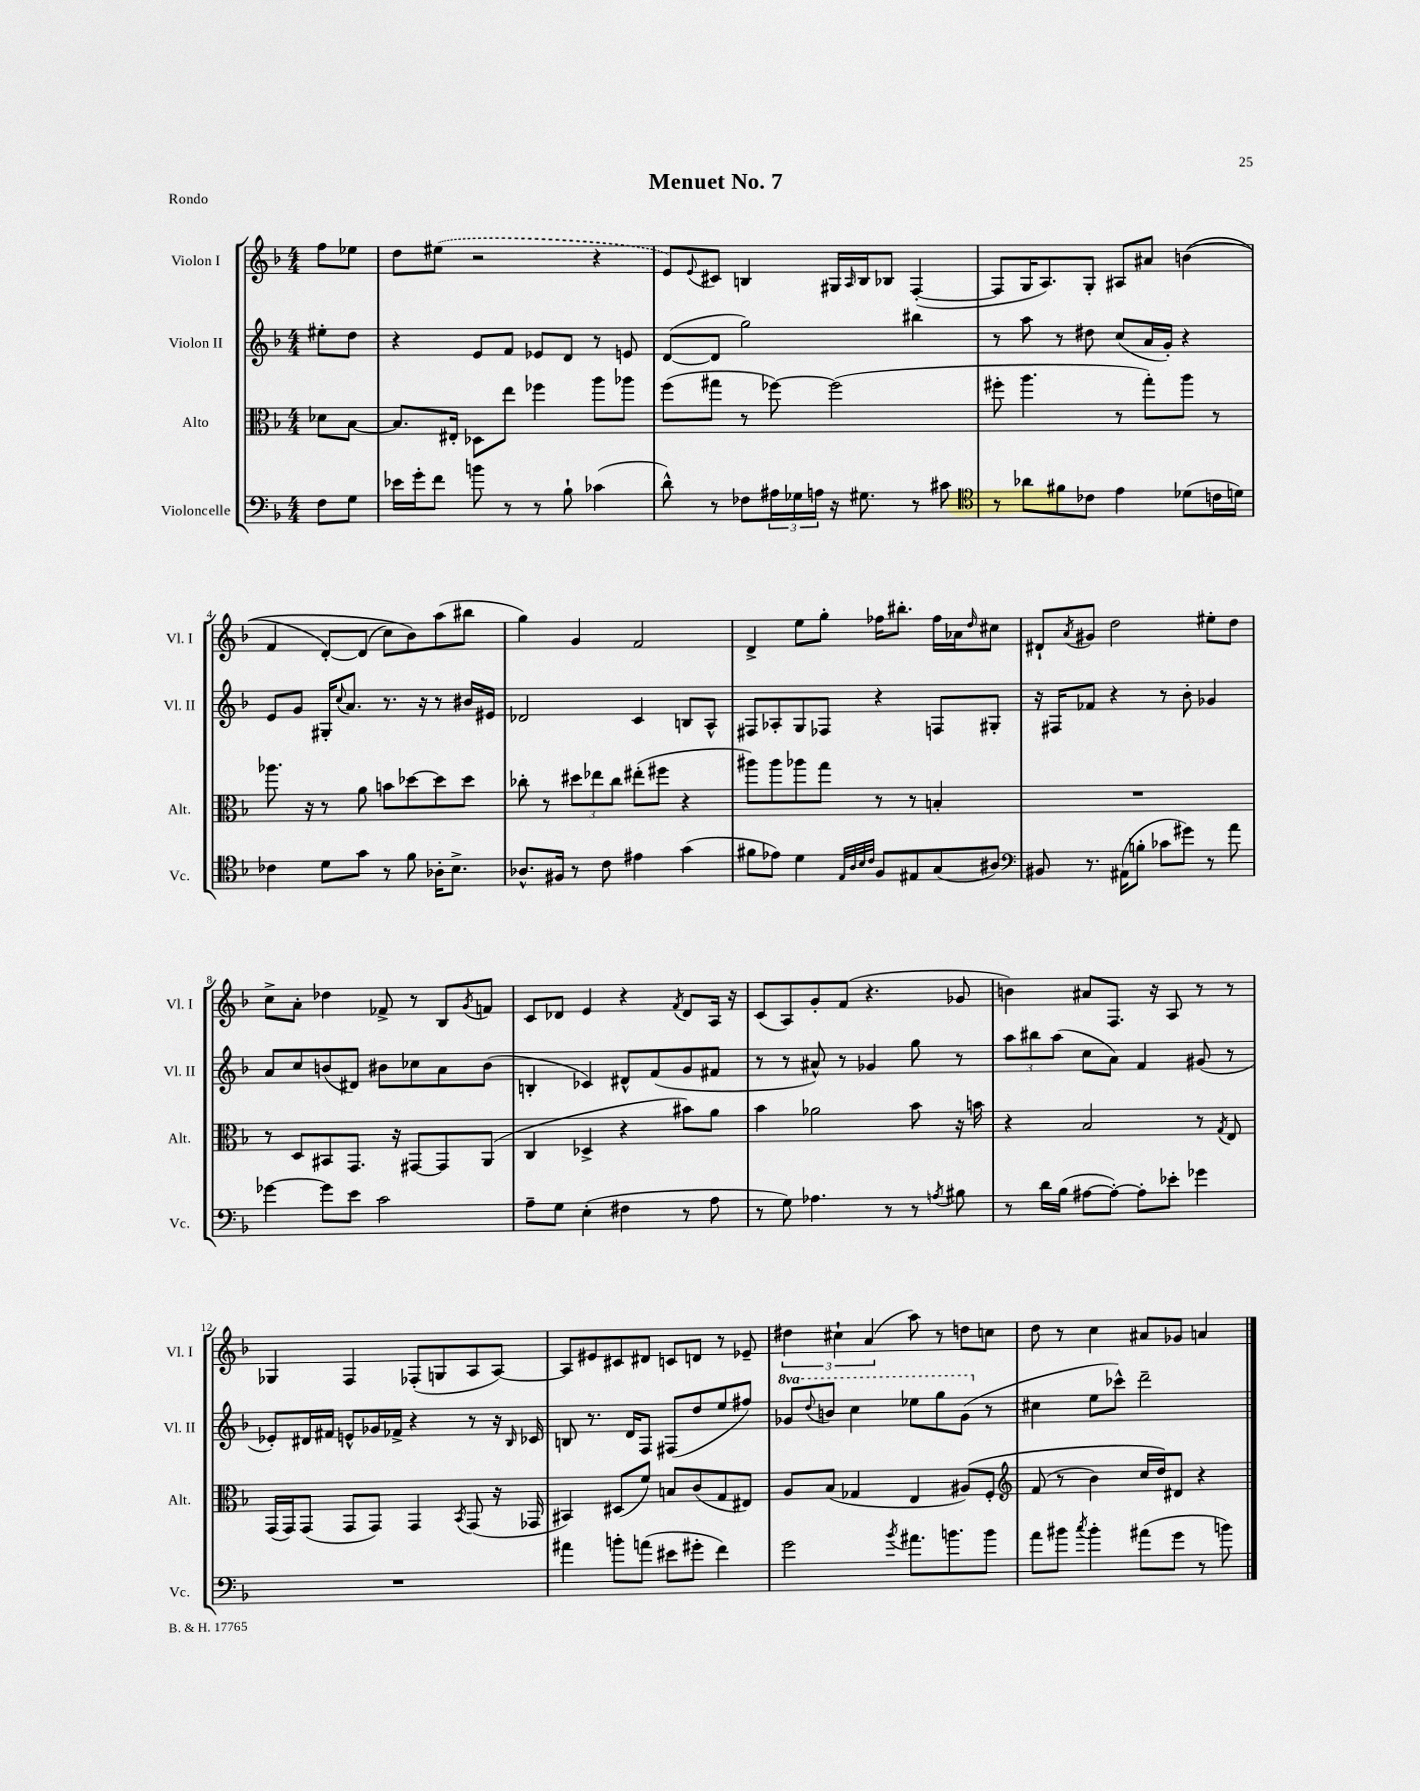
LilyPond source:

\header { title = "Menuet No. 7" piece = "Rondo" }
<<
\new StaffGroup <<
\new Staff = "s0" \with { instrumentName = "Violon I" shortInstrumentName = "Vl. I" } {
    \clef treble \key f \major \numericTimeSignature \time 4/4 \partial 4
    f''8 ees''8 |
    d''8 \once \slurDashed eis''8( r2 r4 |
    e'8) \appoggiatura { e'8 } cis'8 b4 gis16 \grace { a16 } b16 bes8 f4~-.( |
    f8 g16 a8.) g8-. ais8 ais'8 b'4(\( |
    f'4 d'8~-.) d'8( c''8) bes'8\) a''8( bis''8 |
    g''4) g'4 f'2 |
    d'4-> e''8 g''8-. fes''16 bis''8.-. fes''16 aes'16 \grace { d''16 } cis''8 |
    dis'8-! \acciaccatura { a'8 } gis'8 d''2 eis''8-. d''8 |
    c''8-> a'8-. des''4 fes'8-> r8 bes8 \acciaccatura { g'8 } f'8 |
    c'8 des'8 e'4 r4 \acciaccatura { f'8 } des'8 a16 r16 |
    c'8( a8) g'8-. f'8( r4. ges'8 |
    b'4) ais'8 f8. r16 a8 r8 r8 |
    ges4 f4 fes8-.( g8 a8 a8~) |
    a8 eis'8 cis'8 dis'8 c'8 d'8 r8 ees'8-- |
    \tuplet 3/2 { dis''4 cis''4-! a'4( } a''8) r8 d''8 c''8 |
    d''8 r8 c''4 ais'8 ges'8 a'4 \bar "|." |
}
\new Staff = "s1" \with { instrumentName = "Violon II" shortInstrumentName = "Vl. II" } {
    \clef treble \key f \major \numericTimeSignature \time 4/4 \set Staff.ottavationMarkups = #ottavation-simple-ordinals \partial 4
    eis''8-. d''8 |
    r4 e'8 f'8 ees'8 d'8 r8 e'8 |
    d'8~( d'8 g''2) bis''4 |
    r8 a''8 r8 dis''8 c''8( a'16 g'16-.) r4 |
    e'8 g'8 gis16-. \appoggiatura { c''8 } a'8. r8. r16 r8 bis'16 eis'16 |
    des'2 c'4 b8 a8-^ |
    fis8 aes8-. g8 fes8 r4 f8 gis8-. |
    r16 fis16 fes'8 r4 r8 bes'8-. ges'4 |
    a'8 c''8 b'8( dis'8) bis'8 ces''8 a'8 bis'8( |
    b4-. ces'4) dis'8-^ f'8( g'8 fis'8 |
    r8 r8 ais'8-^) r8 ges'4 g''8 r8 |
    \tuplet 3/2 { a''8 bis''8 a''8( } c''8 a'8) f'4 gis'8( r8 |
    ees'8-.) dis'16 fis'16 e'8-^ ges'16 fes'16-> r4 r8 r16 \grace { bes16 } ces'16 |
    b8 r8. d'16 f8 fis8( d''8 e''8 fis''8) |
    \ottava #1 ges''8 \appoggiatura { d'''8 } b''8 c'''4 ees'''8 g'''8 ges''8( \ottava #0 r8 |
    cis''4 e''8 ces'''8-^) d'''2-- \bar "|." |
}
\new Staff = "s2" \with { instrumentName = "Alto" shortInstrumentName = "Alt." } {
    \clef alto \key f \major \numericTimeSignature \time 4/4 \partial 4
    des'8 bes8~ |
    bes8. eis16-. des8 e''8 fes''4 a''8 aes''8 |
    f''8( gis''8 r8 fes''8~) fes''2( |
    fis''8-. a''4. r8 g''8-.) a''8 r8 |
    aes''8. r16 r8 a'8 b'8 des''8~ des''8 des''8 |
    ces''8-. r8 \tuplet 3/2 { dis''8 ees''8 ces''8 } eis''8-.( fis''8 r4 |
    ais''8) ais''8 aes''8 g''8 r8 r8 b4-. |
    R1 |
    r8 d8 bis,8 g,8. r16 gis,8~ gis,8 a,8( |
    c4 des4-> r4 bis'8) a'8 |
    bes'4 aes'2 bes'8 r16 b'16 |
    r4 bes2 r8 \acciaccatura { g8 } e8 |
    g,16( g,16) g,8( g,8 g,8) g,4 \acciaccatura { bes,8 } g,8( r16 ges,16 |
    bis,4) dis8( f'8) b8 c'8( g8 eis8) |
    a8 bes8( ges4 e4 ais8)\( f8-. |
    \clef treble f'8( r8 bes'4) c''16 d''16\) dis'8 r4 \bar "|." |
}
\new Staff = "s3" \with { instrumentName = "Violoncelle" shortInstrumentName = "Vc." } {
    \clef bass \key f \major \numericTimeSignature \time 4/4 \partial 4
    f8 g8 |
    ees'16 g'16-. f'8 b'8 r8 r8 bes8-! ces'4( |
    d'8-^) r8 fes8 \tuplet 3/2 { ais16 ges16 a16 } r16 gis8. r8 cis'8 |
    \clef tenor r8 aes'8 fis'8 ces'8 e'4 des'8( c'16 d'16) |
    ces'4 d'8 g'8 r8 f'8 aes16-. bes8.-> |
    aes8.-^ fis16 r8 c'8 eis'4 g'4( |
    fis'8 ees'8) d'4 \grace { e32 a32 bes32 c'32 } f8 eis8 g8( ais8) |
    \clef bass bis,8 r8. ais,16( b8-. ces'8 gis'8) r8 a'8 |
    ges'4~ ges'8 e'8 c'2 |
    a8-- g8 e4-.( fis4 r8 a8 |
    r8 g8) aes4. r8 r8 \acciaccatura { a8 } bis8 |
    r8 d'16 bes16( ais8~ ais8~-.) ais8-. ees'8-. ges'4 |
    R1 |
    ais'4 b'8-. a'8( eis'8 gis'8-. f'4) |
    g'2 \acciaccatura { bes'8 } ais'8. b'8. b'8 |
    a'8 bis'8 \acciaccatura { c''8 } bis'4-. ais'8( g'8 r8 b'8) \bar "|." |
}
>>
>>
